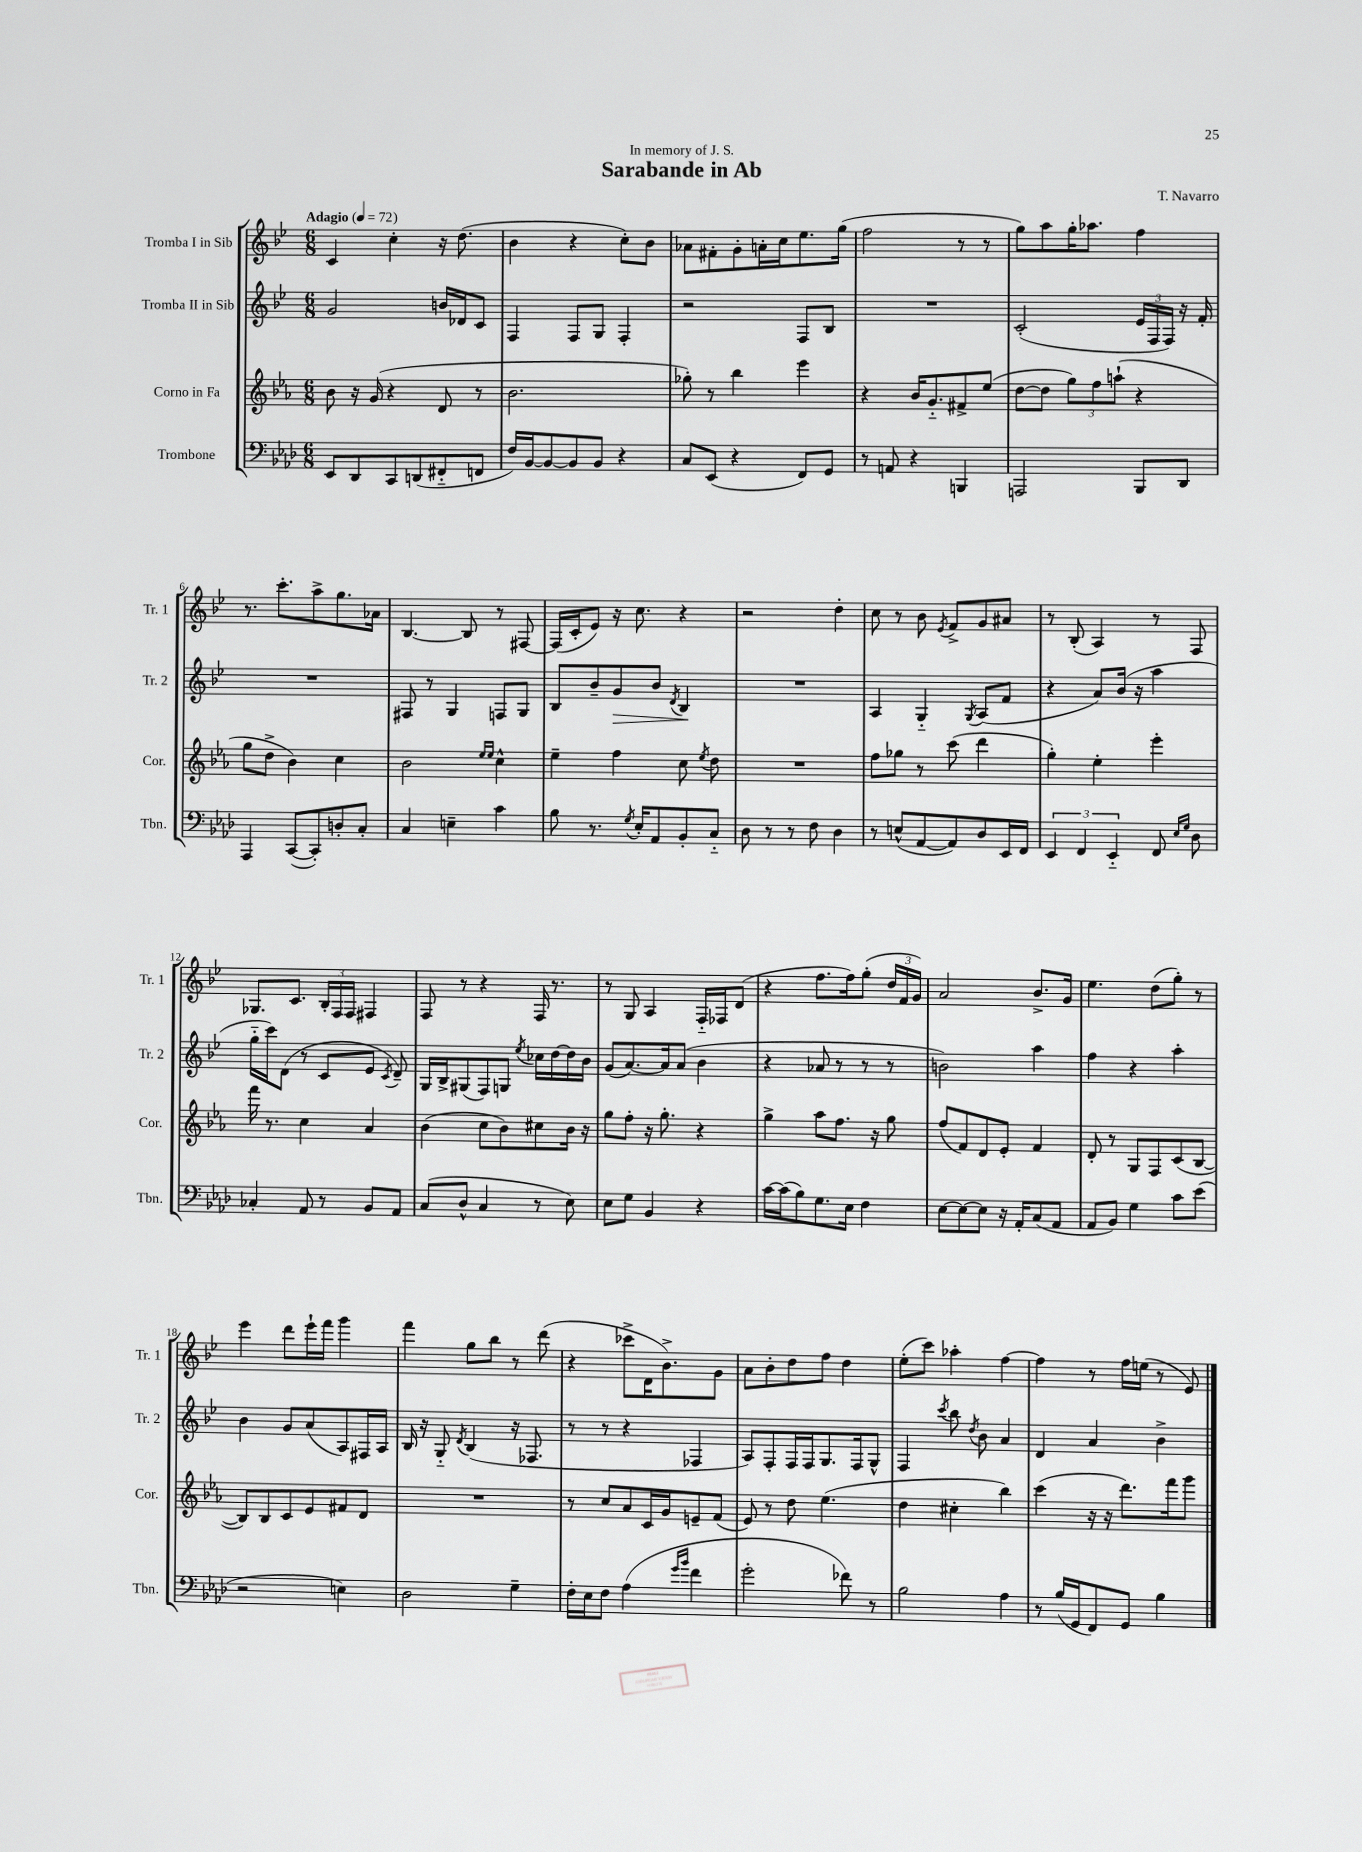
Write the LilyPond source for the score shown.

\header { title = "Sarabande in Ab" composer = "T. Navarro" dedication = "In memory of J. S." }
<<
\new StaffGroup <<
\new Staff = "s0" \with { instrumentName = "Tromba I in Sib" shortInstrumentName = "Tr. 1" } {
    \clef treble \key bes \major \numericTimeSignature \time 6/8 \tempo "Adagio" 4 = 72
    \autoBeamOff c'4 c''4-. r16 d''8.( |
    bes'4 r4 c''8[-.) bes'8] |
    aes'8[ fis'8-. g'8-. a'16-. c''16 ees''8. g''16]( |
    f''2 r8 r8 |
    g''8[) a''8 g''16-. aes''8.] f''4 |
    r8. c'''8.[-. a''8-> g''8. aes'16] |
    bes4.~ bes8 r8 fis8~ |
    fis16[( c'16-. ees'8]) r16 c''8. r4 |
    r2 d''4-. |
    c''8 r8 bes'8 \acciaccatura { ees'8 } f'8[-> g'8 ais'8] |
    r8 bes8-.( a4) r8 f8 |
    ges8.[ c'8.] \tuplet 3/2 { bes16[-. f16 f16] } fis4 |
    f8 r8 r4 f16 r8. |
    r8 g8 a4 f16[-_ fes16 d'8]( |
    r4 f''8.[ f''16) g''8]-.( \tuplet 3/2 { d''16[ f'16 g'16]) } |
    a'2 bes'8.[-> g'16] |
    ees''4. d''8[( g''8]-.) r8 |
    ees'''4 d'''8[ ees'''16-! f'''16] g'''4 |
    f'''4 g''8[ bes''8] r8 d'''8( |
    r4 ces'''8[-> d'16 bes'8.->) g'8] |
    a'8[ bes'8-. d''8 f''8] d''4 |
    ees''8[-.( c'''8]) aes''4-. f''4~ |
    f''4 r8 f''16[ e''16]( r8 ees'8) \bar "|." |
}
\new Staff = "s1" \with { instrumentName = "Tromba II in Sib" shortInstrumentName = "Tr. 2" } {
    \clef treble \key bes \major \numericTimeSignature \time 6/8
    \autoBeamOff g'2 b'16[ des'16 c'8] |
    f4 f8[ g8] f4-. |
    r2 f8[ bes8] |
    R2. |
    c'2-.( \tuplet 3/2 { ees'16[ f16 f16]) } r16 f'16-. |
    R2. |
    fis8 r8 g4 f8[ g8] |
    bes8[ bes'8-- g'8\> bes'8] \acciaccatura { d'8 } bes4\! |
    R2. |
    a4 g4-_ \acciaccatura { g8 } a8[( f'8] |
    r4 a'8[) bes'16]( r16 a''4 |
    g''16[-_ c'''16) d'8]( r8 c'8[ ees'8] \acciaccatura { c'8 } d'8--) |
    g16[ bes16-> gis8( f8) g8] \acciaccatura { ees''8 } ces''16[ d''16~ d''16 bes'16] |
    g'8[( a'8.~) a'16 a'8]( bes'4 |
    r4 aes'8 r8 r8 r8 |
    b'2) a''4 |
    f''4 r4 a''4-. |
    bes'4 g'8[ a'8( a8) fis16 a16] |
    bes16 r16 g8-_ \acciaccatura { d'8 } bes4( r16 fes8. |
    r8 r8 r4 fes4 |
    a8[) f8-. f16 f16 g8. f16 g8]-^ |
    f4 \acciaccatura { c'''8 } bes''8 \acciaccatura { d''8 } bes'8 a'4 |
    d'4 a'4 bes'4-> \bar "|." |
}
\new Staff = "s2" \with { instrumentName = "Corno in Fa" shortInstrumentName = "Cor." } {
    \clef treble \key ees \major \numericTimeSignature \time 6/8
    \autoBeamOff bes'8 r16 g'16( r4 d'8 r8 |
    bes'2. |
    ges''8-.) r8 bes''4 ees'''4 |
    r4 bes'16[ g'8.-_ fis'8-> ees''8]( |
    d''8[~ d''8] \tuplet 3/2 { g''8[) f''8 a''8]-!( } r4 |
    g''8[ d''8]-> bes'4) c''4 |
    bes'2 \grace { ees''16[ ees''16] } c''4-^ |
    ees''4-- f''4 c''8 \acciaccatura { ees''8 } d''8 |
    R2. |
    f''8[ ges''8] r8 c'''8( d'''4 |
    g''4-.) ees''4-. ees'''4-. |
    f'''16 r8. c''4 aes'4 |
    bes'4( c''8[ bes'8) cis''8 bes'16] r16 |
    g''8[ f''8]-. r16 g''8.-. r4 |
    g''4-> aes''8[ f''8.] r16 g''8 |
    f''8[( f'8) d'8 ees'8]-. f'4 |
    d'8-. r8 g8[ f8 c'8( bes8]~ |
    bes8[) bes8 c'8 ees'8 fis'8 d'8] |
    R2. |
    r8 c''8[ aes'8 c'16 g'16 e'8-- f'8]( |
    ees'8) r8 d''8 ees''4.( |
    d''4 cis''4-. bes''4) |
    c'''4( r16 r16 d'''8.[) f'''16 g'''8] \bar "|." |
}
\new Staff = "s3" \with { instrumentName = "Trombone" shortInstrumentName = "Tbn." } {
    \clef bass \key aes \major \numericTimeSignature \time 6/8
    \autoBeamOff ees,8[ des,8 c,8 d,8( fis,8-_ f,8] |
    f16[) bes,16~ bes,8~ bes,8 bes,8] r4 |
    c8[ ees,8]( r4 f,8[) g,8] |
    r8 a,8 r4 b,,4 |
    a,,2 bes,,8[ des,8] |
    aes,,4 c,8[~( c,8-.) d8-. c8]-. |
    c4 e4-- c'4 |
    bes8 r8. \acciaccatura { g8 } ees16[-. aes,8 bes,8-. c8]-_ |
    des8 r8 r8 f8 des4 |
    r8 e8[-^( aes,8~ aes,8) des8 ees,16 f,16] |
    \tuplet 3/2 { ees,4 f,4 ees,4-_ } f,8 \grace { ees16[ g16] } des8 |
    ces4-. aes,8 r8 bes,8[ aes,8] |
    c8[( des8]-^ c4 r8 ees8) |
    ees8[ g8] bes,4 r4 |
    c'16[~ c'16( bes8) g8. ees16] f4 |
    ees8[~ ees8~ ees8] r16 aes,16[-. c8( aes,8] |
    aes,8[ bes,8]) g4 c'8[ ees'8]( |
    r2 e4) |
    des2 g4-- |
    f16[-. ees16 f8] aes4( \grace { g'16[ bes'16] } f'4 |
    g'2-. fes'8) r8 |
    bes2 aes4 |
    r8 bes16[( g,16 f,8) g,8] bes4 \bar "|." |
}
>>
>>
